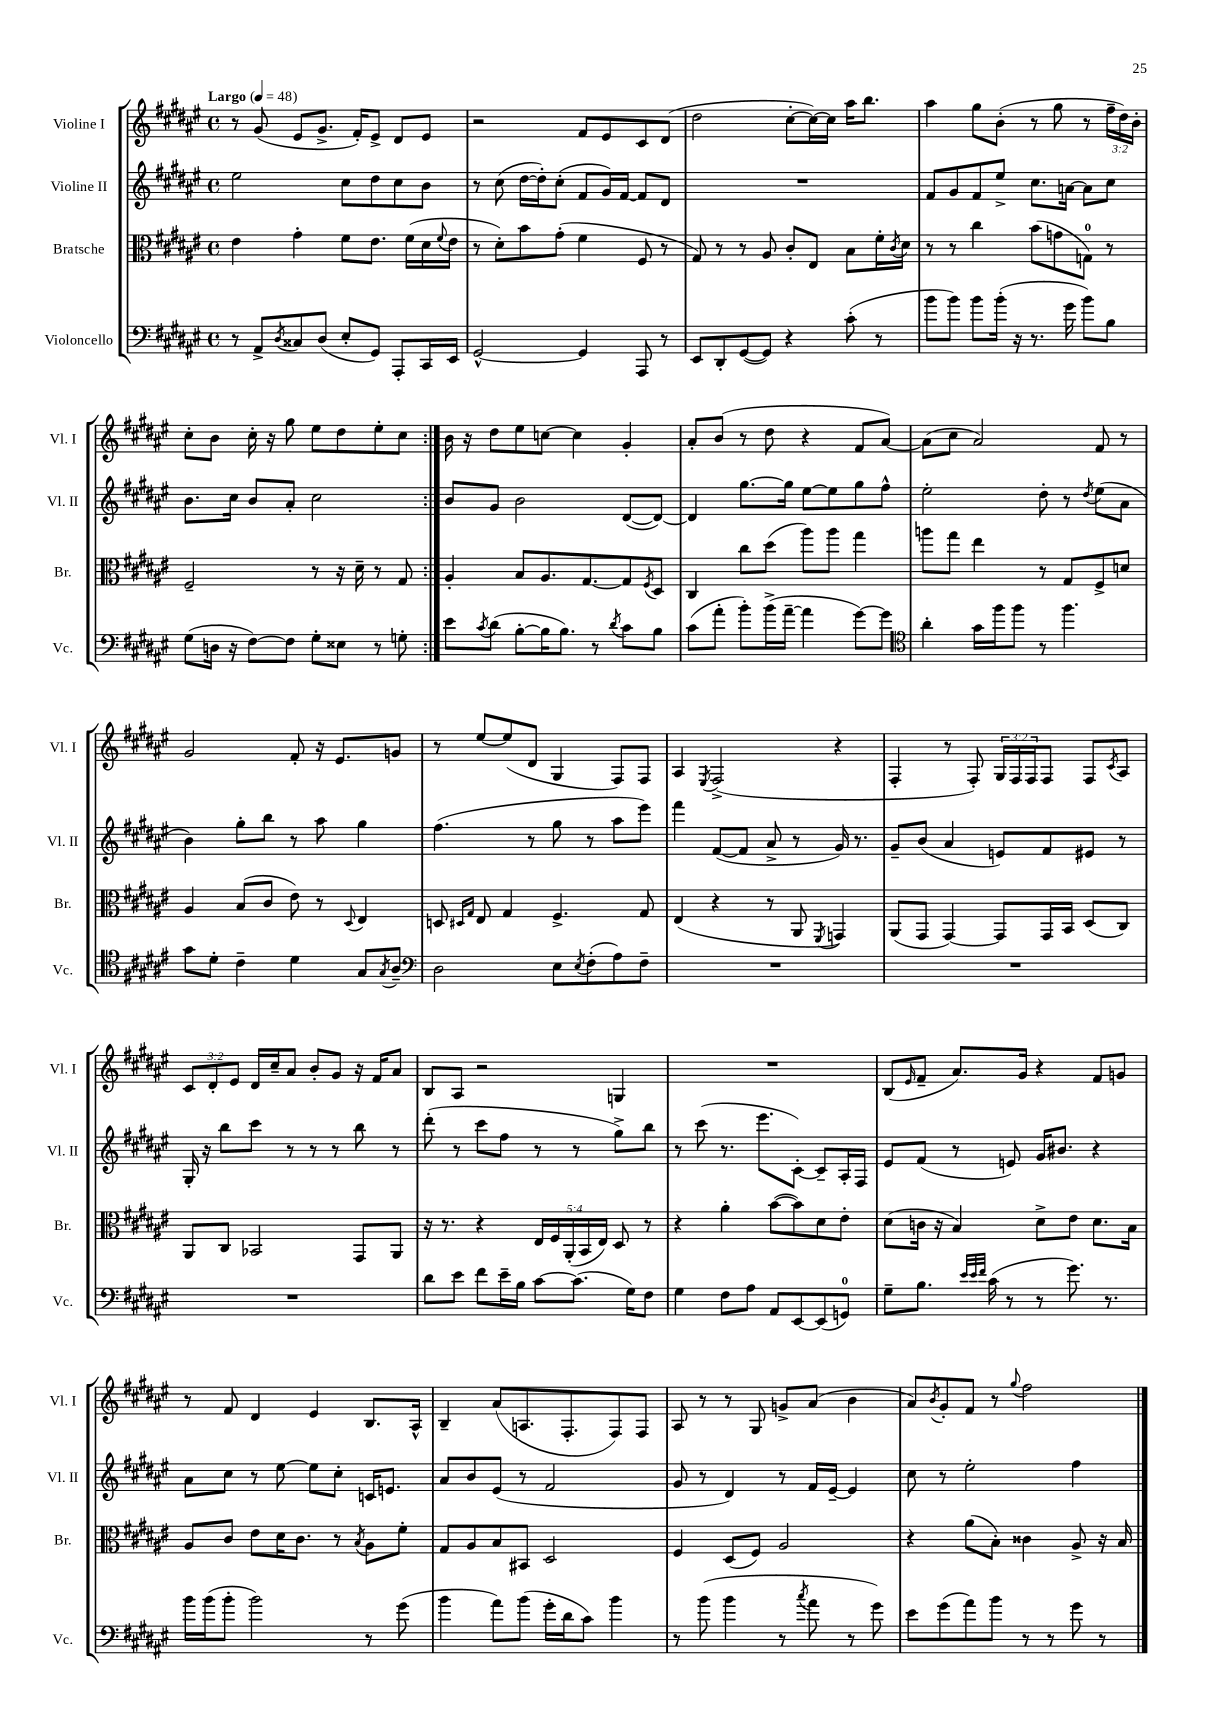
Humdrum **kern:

**kern	**kern	**kern	**kern
*staff4	*staff3	*staff2	*staff1
*clefF4	*clefC3	*clefG2	*clefG2
*k[f#c#g#d#a#e#]	*k[f#c#g#d#a#e#]	*k[f#c#g#d#a#e#]	*k[f#c#g#d#a#e#]
*M4/4	*M4/4	*M4/4	*M4/4
*met(c)	*met(c)	*met(c)	*met(c)
*MM48	*MM48	*MM48	*MM48
8r	4e#\	2ee#\	8r
8AA#^/L	.	.	(8g#/
8qD#/	.	.	.
8C##/	4g#'\	.	8e#/L
(8D#/J	.	.	8.g#^/J
8E#'/L	8f#\L	8cc#\L	.
.	.	.	16f#'/LK)
8GG#/J)	8.e#\J	8dd#\	8e#^/J
8AAA#'/L	.	8cc#\	8d#/L
.	(16f#\LL	.	.
16CC#/L	16d#\	8b\J	8e#/J
.	8qqf#/	.	.
16EE#/JJ	16e#\JJ	.	.
=	=	=	=
[2GG#^^/	8r	8r	2r
.	8d#'\L)	(8cc#\	.
.	8b\	[16dd#\LL	.
.	.	16dd#'\]J)	.
.	(8g#'\J	(8cc#'\J	.
4GG#/]	4f#\	8f#/L	8f#/L
.	.	16g#/L)	8e#/
.	.	[16f#/JJ	.
8AAA#/	8F#/	8f#/]L	8c#/
8r	8r	8d#/J	(8d#/J
=	=	=	=
8EE#/L	8G#/)	1r	2dd#\
8DD#'/	8r	.	.
([8GG#/	8r	.	.
8GG#/]J)	8A#/	.	.
4r	8c#'/L	.	[8cc#'\L
.	8E#/J	.	16cc#\_L)
.	.	.	16cc#\]JJ
(8c#'\	8B\L	.	16aa#\LK
.	.	.	8.bb\J
8r	16f#'\L	.	.
.	8qc#/	.	.
.	16d#\JJ	.	.
=	=	=	=
8b\L	8r	8f#/L	4aa#\
8b\J)	8r	8g#/	.
8b\L	4cc#\	8f#/	8gg#\L
(16b'\Jk	.	8ee#^/J	(8b'\J
16r	.	.	.
8.r	(8b\L	8.cc#\L	8r
.	8g\	.	8gg#\
16g#\	.	[16a\Jk	.
8b\L)	8G\J)	8a\]L	8r
8B\J	8r	8cc#\J	24ff#~\LL
.	.	.	24dd#\)
.	.	.	24b'\JJ
=	=	=	=
(8G#\L	2F#~/	8.b\L	8cc#'\L
16D\Jk	.	.	8b\J
16r	.	16cc#\Jk	.
[8F#\L)	.	8b/L	16cc#'\
.	.	.	16r
8F#\]J	.	8a#'/J	8gg#\
8G#'\L	8r	2cc#\	8ee#\L
8E##\J	16r	.	8dd#\
.	16d#~\	.	.
8r	8r	.	8ee#'\
8G'\	8G#/	.	8cc#\J
=:|!	=:|!	=:|!	=:|!
8e#\L	4A#'/	8b/L	16b\
.	.	.	16r
8qc#/	.	.	.
(8d#\J	.	8g#/J	8dd#\L
[8B'\L	8B/L	2b\	8ee#\
16B\]K	8.A#/	.	[8cc\J
8.B\J)	.	.	.
.	.	.	4cc\]
.	[8.G#/	.	.
8r	.	.	.
8qd#/	.	.	.
8c#\L	8G#/]	([8d#/L	4g#'/
.	8qF#/	.	.
8B\J	8D#/J	8d#/_J)	.
=	=	=	=
(8c#\L	4C#/	4d#/]	8a#'/L
8a#'\J	.	.	(8b/J
8b'\L)	8cc#\L	[8.gg#\L	8r
(16b^\L	(8dd#\J	.	8dd#\
[16a#~\JJ	.	16gg#\]Jk	.
4a#\]	8aa#\L)	[8ee#\L	4r
.	8aa#\J	8ee#\]	.
[8g#\L)	4gg#\	8gg#\	8f#/L
8g#\]J	.	8ff#^^\J	[8a#/J)
=	=	=	=
*clefC4	*	*	*
4a#'\	8aa\L	2ee#'\	(8a#\]L
.	8gg#\J	.	8cc#\J
16g#\LL	4ee#\	.	2a#/)
16ff#\J	.	.	.
8ff#\J	.	.	.
8r	8r	8dd#'\	.
4.ff#\	8G#/L	8r	.
.	.	8qdd#/	.
.	8F#^/	(8ee#\L	8f#/
.	8d/J	8a#\J	8r
=	=	=	=
8g#\L	4A#/	4b\)	2g#/
8d#'\J	.	.	.
4c#~\	(8B/L	8gg#'\L	.
.	8c#/J	8bb\J	.
4d#\	8e#\)	8r	8f#'/
.	8r	8aa#\	16r
.	.	.	8.e#/L
.	8qqD#/	.	.
8G#/L	4E#/	4gg#\	.
8qG#/	.	.	.
8A#~/J	.	.	8g/J
=	=	=	=
*clefF4	*	*	*
2D#\	8D/	(4.ff#\	8r
.	16qqD#/LL	.	.
.	16qqG#/JJ	.	.
.	8E#/	.	[8ee#/L
.	4G#/	.	(8ee#/]
.	.	8r	8d#/J
8E#\L	4.F#^/	8gg#\	4G#/
8qE#/	.	.	.
(8F#'\	.	8r	.
8A#\)	.	8aa#\L	8F#/L)
8F#~\J	8G#/	8eee#\J)	8F#/J
=	=	=	=
1r	(4E#/	4fff#\	4A#/
.	.	.	8qE#/
.	4r	([8f#/L	(2F#^/
.	.	8f#/]J	.
.	8r	8a#^/	.
.	8AA#/	8r	.
.	8qFF#/	.	.
.	4GG/)	16g#/)	4r
.	.	8.r	.
=	=	=	=
1r	(8AA#/L	8g#~/L	4F#'/
.	8GG#/J	(8b/J	.
.	[4GG#/)	4a#/	8r
.	.	.	8F#'/)
.	8GG#/]L	8e/L)	24G#/LL
.	.	.	24F#/
.	.	.	24F#/J
.	16GG#/L	8f#/	8F#/J
.	16BB/JJ	.	.
.	(8D#/L	8e#/J	8F#/L
.	.	.	8qc#/
.	8C#/J)	8r	8A#/J
=	=	=	=
1r	8AA#/L	16G#'/	12c#/L
.	.	16r	.
.	.	.	12d#'/
.	8C#/J	8bb\L	.
.	.	.	12e#/J
.	2BB-/	8ccc#\J	16d#/LL
.	.	.	16cc#~/J
.	.	8r	8a#/J
.	.	8r	8b'/L
.	.	8r	8g#/J
.	8GG#/L	8bb\	16r
.	.	.	16f#/LK
.	8AA#/J	8r	8a#/J
=	=	=	=
8d#\L	16r	(8ddd#'\	8B/L
.	8.r	.	.
8e#\J	.	8r	8A#/J
8f#\L	4r	8ccc#\L	2r
16e#~\L	.	8ff#\J	.
16B\JJ	.	.	.
[8c#\L	20E#/LL	8r	.
.	20F#/	.	.
.	(20AA#'/	.	.
(8.c#\]J	.	8r	.
.	20BB/	.	.
.	20E#/JJ)	.	.
.	8D#/	8gg#^\L)	4G/
16G#\LK)	.	.	.
8F#\J	8r	8bb\J	.
=	=	=	=
4G#\	4r	8r	1r
.	.	(8ccc#\	.
8F#\L	4a#'\	8.r	.
8A#\J	.	.	.
.	.	8.eee#\L	.
8AA#/L	([8b\L	.	.
[8EE#/	8b\])	[8c#'\J)	.
(8EE#/]	8d#\	8c#~/]L	.
8GG/J)	8e#'\J	16A#'/L	.
.	.	16F#/JJ	.
=	=	=	=
8G#~\L	(8d#\L	8e#/L	(8B/L
.	.	.	16qqe#/
8.B\J	16c\Jk	(8f#/J	8f#~/J
.	16r	.	.
.	4B/)	8r	8.a#/L)
32qqe#/LLL	.	.	.
32qqe#/	.	.	.
32qqf#/JJJ	.	.	.
(16c#\	.	.	.
8r	.	8e/)	.
.	.	.	16g#/Jk
8r	8d#^\L	16g#/LK	4r
.	.	8.b#/J	.
8.g#\)	8e#\J	.	.
.	8.d#\L	4r	8f#/L
8.r	.	.	.
.	.	.	8g/J
.	16B\Jk	.	.
=	=	=	=
16b\LL	8A#/L	8a#\L	8r
(16b\J	.	.	.
8b'\J	8c#/J	8cc#\J	8f#/
2b\)	8e#\L	8r	4d#/
.	16d#\K	[8ee#\	.
.	8.c#\J	.	.
.	.	8ee#\]L	4e#/
.	8r	8cc#'\J	.
.	8qB/	.	.
8r	8A#\L	16c/LK	8.B/L
.	.	8.e/J	.
(8g#\	8f#'\J	.	.
.	.	.	16A#^^/Jk
=	=	=	=
4b\	8G#/L	8a#/L	4B~/
.	8A#/	8b/	.
8a#\L)	8B/	(8e#/J	(8a#/L
(8b\J	8BB#/J	8r	8.A/
16g#'\LL	2D#/	2f#/	.
16d#\J	.	.	8.F#'/
8c#\J)	.	.	.
4b\	.	.	8F#/)
.	.	.	8F#/J
=	=	=	=
8r	4F#/	8g#/	8A#/
(8b\	.	8r	8r
4b\	(8D#/L	4d#/)	8r
.	8F#/J)	.	8G#/
8r	2A#/	8r	8g^/L
8qcc#/	.	.	.
8a#\	.	16f#/LL	(8a#/J
.	.	[16e#~/JJ	.
8r	.	4e#/]	4b\
8g#\)	.	.	.
=	=	=	=
8e#\L	4r	8cc#\	8a#/L)
.	.	.	8qb/
(8g#\	.	8r	8g#'/
8a#\)	(8a#\L	2ee#'\	8f#/J
8b\J	8B'\J)	.	8r
.	.	.	8qqgg#/
8r	4c##\	.	2ff#\
8r	.	.	.
8g#\	8A#^/	4ff#\	.
8r	16r	.	.
.	16B/	.	.
==	==	==	==
*-	*-	*-	*-
